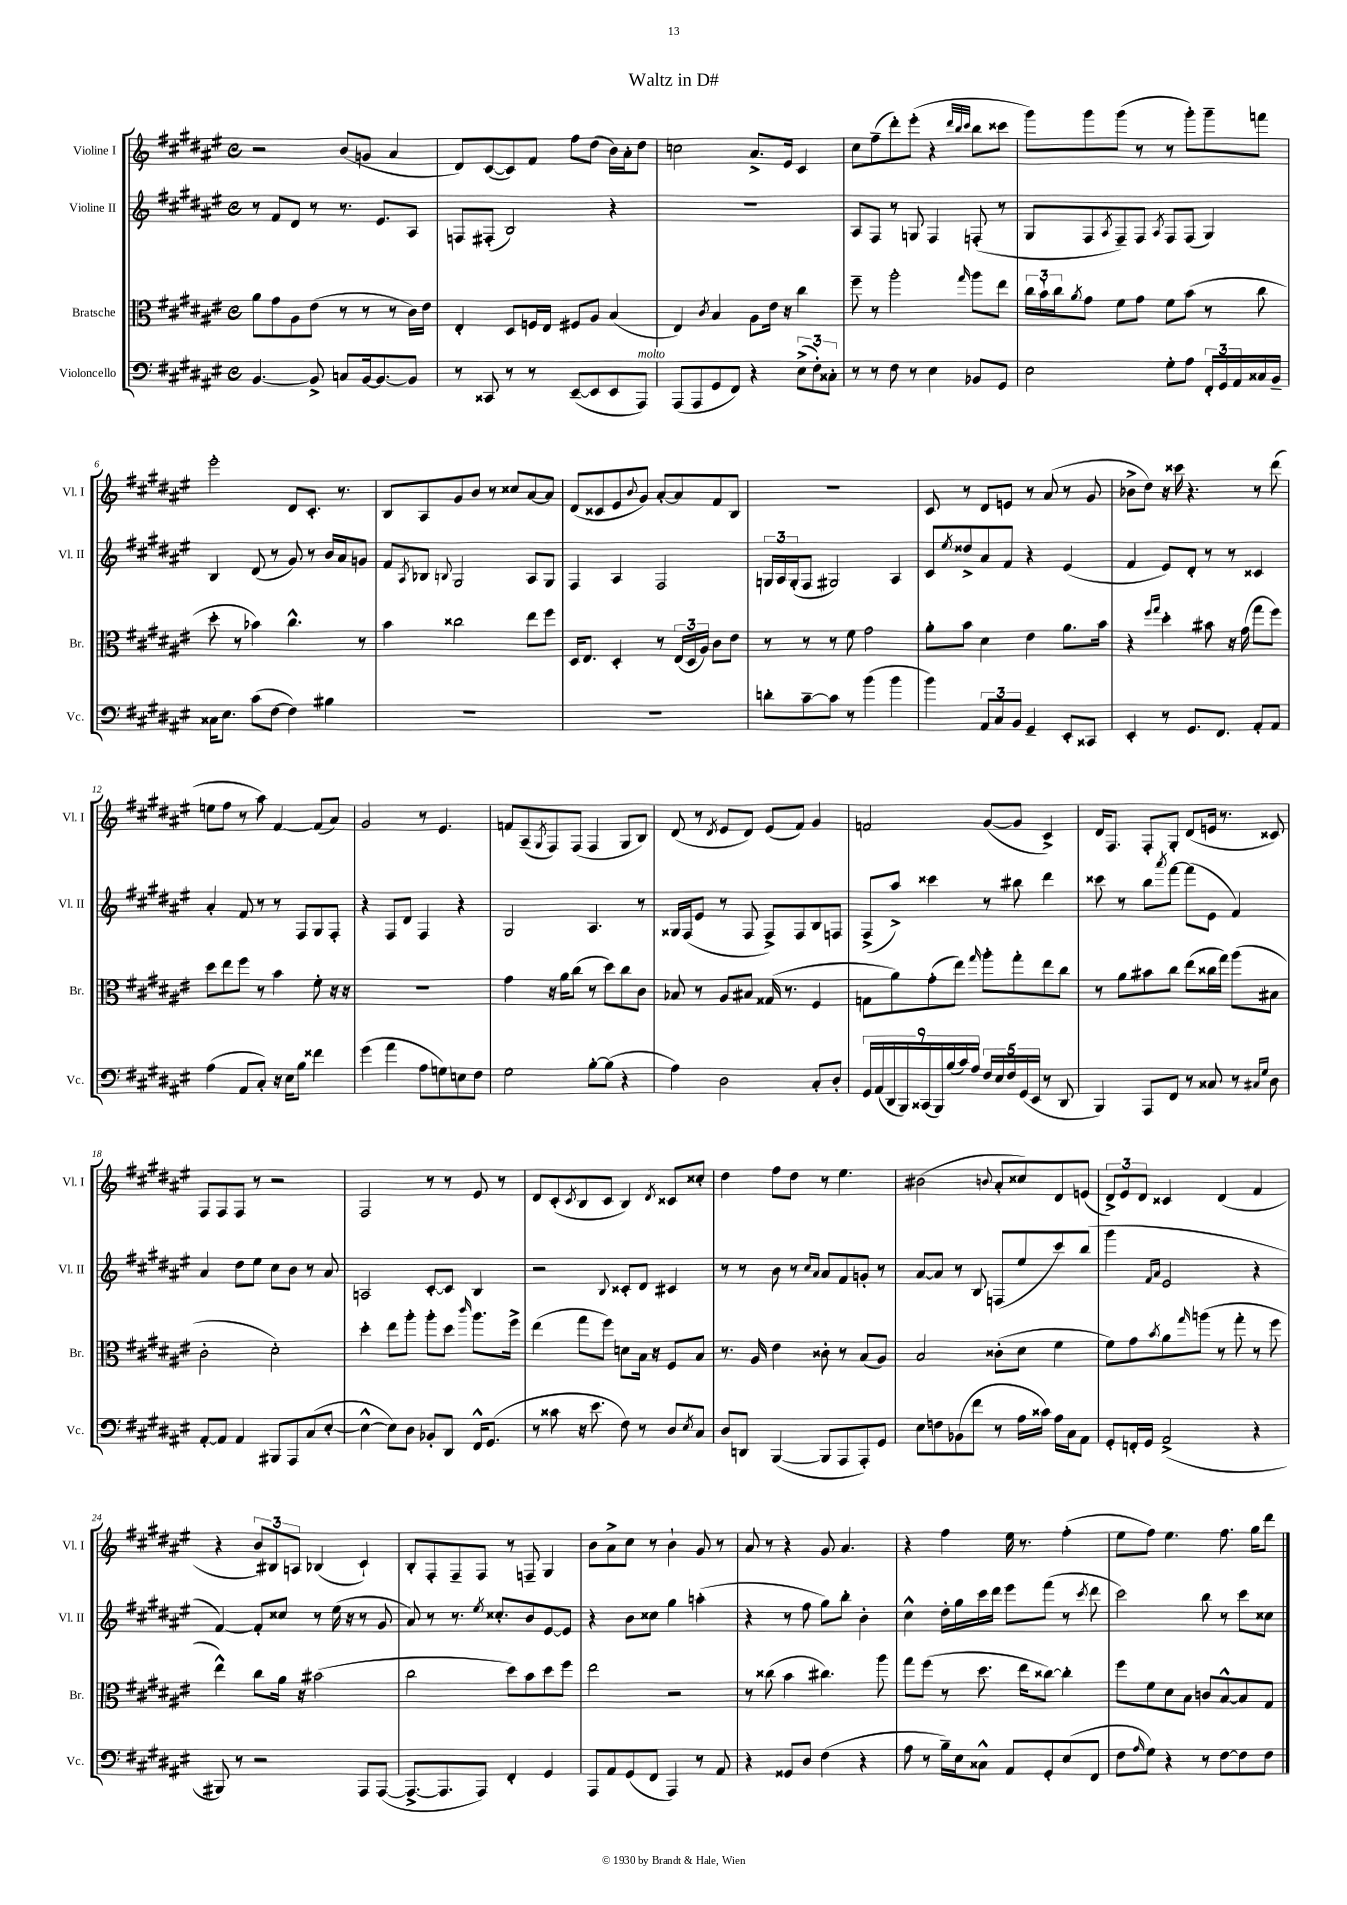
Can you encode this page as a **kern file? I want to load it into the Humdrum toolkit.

**kern	**kern	**kern	**kern
*staff4	*staff3	*staff2	*staff1
*clefF4	*clefC3	*clefG2	*clefG2
*k[f#c#g#d#a#e#]	*k[f#c#g#d#a#e#]	*k[f#c#g#d#a#e#]	*k[f#c#g#d#a#e#]
*M4/4	*M4/4	*M4/4	*M4/4
*met(c)	*met(c)	*met(c)	*met(c)
[4.BB/	8a#\L	8r	2r
.	8g#\	8f#/L	.
.	8A#\	8d#/J	.
8BB^/]	(8e#\J	8r	.
8C/L	8r	8.r	(8b/L
[16BB/k	8r	.	8g/J
8.BB/_	.	8.e#/L	.
.	8r	.	4a#/
8BB/]J	16c#\LL)	8A#/J	.
.	16e#\JJ	.	.
=	=	=	=
8r	4E#'/	8F/L	8d#/L)
8CC##/	.	(8F#'/J	([8c#/
8r	8D#/L	2B/)	8c#/])
8r	16F/L	.	8f#/J
.	16E#/JJ	.	.
([8EE#~/L	8F#/L	.	8ff#\L
8EE#/]	8A#/J	.	(8dd#\J
8EE#/	(4B/	4r	16b\LL)
.	.	.	16a#'\J
8AAA#/J)	.	.	8dd#\J
=	=	=	=
(8AAA#/L	4E#/)	1r	2cc\
8AAA#/	.	.	.
.	8qc#/	.	.
8GG#/	4B/	.	.
8FF#/J)	.	.	.
4r	8A#\L	.	8.a#^/L
.	16e#\Jk	.	.
.	16r	.	16e#/Jk
(12E#^\L	4cc#\	.	4c#/
12F#'\)	.	.	.
12C##'\J	.	.	.
=	=	=	=
8r	8ff#~\	8A#/L	8cc#\L
8r	8r	8F#/J	(8ff#~\
8F#\	2aa#'\	8r	8ddd#'\)
8r	.	8G/	(8eee#'\J
4E#\	.	4F#/	4r
.	.	.	32qqddd#/LLL
.	.	.	32qqbb/
.	16qqgg#/	.	32qqccc#/JJJ
8BB-/L	8aa#\L	(8F'/	8bb\L
8GG#/J	8ee#\J	8r	8ccc##\J
=	=	=	=
2E#\	24cc#\LL	8G#/L	8ggg#\L)
.	24b`\	.	.
.	24cc#\J	.	.
.	8qa#/	.	.
.	8g#\J	8F#/	8ggg#\
.	.	8qA#/	.
.	8f#\L	8F#~/)	(8ggg#\J
.	8g#\J	8F#/J	8r
.	.	8qA#/	.
8G#'\L	8f#\L	8F#/L	8r
8A#\J	(8b\J	(8F#/J	8ggg#'\L)
24FF#'/LL	8r	4G#/)	8ggg#~\
24GG#/	.	.	.
24AA#/	.	.	.
16C##/	8cc#\	.	8fff\J
16BB~/JJ	.	.	.
=	=	=	=
16C##\LK	8dd#'\	4B/	2eee#'\
8.E#\J	.	.	.
.	8r	.	.
(8c#\L	4b-\)	(8d#/	.
[8F#\J	.	8r	.
4F#\])	4.cc#^^\	8g#/)	8d#/L
.	.	8r	8.c#'/J
4B#\	.	16b/LL	.
.	.	16a#/J	8.r
.	8r	8g/J	.
=	=	=	=
1r	4b\	8f#/L	8B/L
.	.	8qA#/	.
.	.	8B-/J	8A#/
.	.	8qqB/	.
.	2cc##\	2G#/	8g#/
.	.	.	8b/J
.	.	.	8r
.	.	.	8cc##/L
.	8ee#\L	8A#/L	[8a#/
.	8ff#\J	8G#/J	8a#/]J
=	=	=	=
1r	16D#/LK	4F#/	(8d#/L
.	8.E#/J	.	.
.	.	.	8c##/
.	4D#'/	4A#/	8e#/
.	.	.	8qqb/
.	.	.	8g#/J)
.	8r	2F#/	[8a#'/L
.	(24E#/LL	.	8a#/]
.	24D#/	.	.
.	24A#/JJ)	.	.
.	8c#\L	.	8f#/
.	8e#\J	.	8B/J
=	=	=	=
8d'\L	8r	24G/LL	1r
.	.	24A#/	.
.	.	(24G'/J	.
[8c#~\	8r	8F#/J	.
8c#\]J	8r	2G#/)	.
8r	8f#\	.	.
(4b\	2g#\	.	.
4b\	.	4A#/	.
=	=	=	=
4b\)	8a#'\L	8c#/L	8c#/
.	.	8qee#/	.
.	8b\J	8dd##^/	8r
12AA#/L	4d#\	8a#/	8d#/L
12C#/	.	.	.
.	.	8f#/J	8e/J
12BB/J	.	.	.
4GG#~/	4e#\	4r	8r
.	.	.	(8a#/
8EE#'/L	8.a#\L	(4e#/	8r
8CC##/J	.	.	8g#/
.	16b\Jk	.	.
=	=	=	=
4EE#'/	4r	4f#/	8b-^\L
.	.	.	8dd#\J)
.	16qqff#/LL	.	.
.	16qqgg#/JJ	.	.
8r	4dd#'\	8e#/L)	16r
.	.	.	16ccc##\
8.GG#/L	.	8d#'/J	4.r
.	8b#\	8r	.
8.FF#/J	.	.	.
.	16r	8r	.
.	(16g#\	.	.
8AA#'/L	8gg#\L	4c##/	8r
8AA#/J	8ff#\J)	.	(8ddd#\
=	=	=	=
(4A#\	8dd#\L	4a#'/	8ee\L
.	8ee#\	.	8ff#\J
8AA#/L	8ff#\J	8f#/	8r
8C#'/J)	8r	8r	8aa#\)
16r	4b\	8r	[4f#/
16E#\LK	.	.	.
8B\J	.	8F#/L	.
4f##\	8f#'\	8G#/	(8f#/]L
.	16r	8F#'/J	8a#/J)
.	16r	.	.
=	=	=	=
(4g#\	1r	4r	2g#/
4a#\	.	8F#/L	.
.	.	8d#/J	.
8A#\L	.	4F#/	8r
8G\)	.	.	4.e#/
8E\	.	4r	.
8F#\J	.	.	.
=	=	=	=
2G#\	4g#\	2G#/	8f/L
.	.	.	(8A#~/
.	.	.	8qG#/
.	16r	.	8F#/)
.	16a#\LK	.	.
.	(8cc#\J	.	(8F#/J
[8B'\L	8r	4.A#/	4F#/
(8B\]J	8dd#\L)	.	.
4r	8cc#\	.	8G#/L
.	8c#\J	8r	8B/J)
=	=	=	=
4A#\)	8B-/	16G##/LL	(8d#/
.	.	(16F#/J	.
.	8r	8e#/J	8r
.	.	.	8qd#/
2D#\	8A#/L	8r	8e#/L
.	8B#/J	8F#/	8d#/J)
.	(16G##/	8F#^/L)	(8e#/L
.	8.r	.	.
.	.	8F#/	8f#/J)
8C#'/L	4F#/	8B/	4g#/
8D#'/J	.	8F/J	.
=	=	=	=
18GG#/LL	8G\L	(8F#^/L	2f/
(18AA#/	.	.	.
18DD#/	.	.	.
.	8a#\)	8aa#^/J)	.
18BBB/)	.	.	.
(18CC##/	.	.	.
.	(8g#'\	4ccc##\	.
18BBB/)	.	.	.
(18B/	.	.	.
.	8ee#\J)	.	.
18c#/)	.	.	.
18A#/JJ	.	.	.
.	16qqgg#/	.	.
20F#/LL	8aa#'\L	8r	([8g#/L
20E#/	.	.	.
20F#/	.	.	.
.	8gg#'\	8bb#\	8g#/]J
(20GG#/	.	.	.
20EE#/JJ	.	.	.
8r	8ee#\	4ddd#\	4c#^/)
8DD#/	8cc#\J	.	.
=	=	=	=
4BBB/)	8r	8ccc##\	16d#/LK
.	.	.	8.F#/J
.	8a#\L	8r	.
8AAA#/L	8b#\	8bb\L	8F#'/L
.	.	8qaaa#/	.
8FF#/J	8cc#\J	[8fff#\J	8G#'/J
8r	(8ee#\L	(8fff#\]L	(8d#/L
8C##/	16cc##\L	8e#\J	16e/Jk
.	16gg#\JJ)	.	8.r
8r	(8aa#\L	4f#/)	.
16qqC#/LL	.	.	.
16qqG#/JJ	.	.	.
8D#\	8B#\J	.	8c##/)
=	=	=	=
[8AA#'/L	2c#'\	4a#/	8F#/L
8AA#/]J	.	.	8F#/
4AA#/	.	8dd#\L	8F#/J
.	.	8ee#\J	8r
8BBB#/L	2d#'\)	8cc#\L	2r
8AAA#/	.	8b\J	.
(8C#/	.	8r	.
[8E#'/J	.	8a#/	.
=	=	=	=
4E#^^\_	4dd#'\	2A/	2F#/
8E#\]L)	8ee#\L	.	.
8D#\J	8aa#'\J	.	.
8BB-'/L	8aa#'\L	[8c#'/L	8r
8DD#/J	8dd#\J	8c#/]J	8r
.	16qqccc#/	.	.
16FF#^^/LK	8.aa#\L	4B/	8e#/
(8.GG#/J	.	.	.
.	.	.	8r
.	16ff#^\Jk	.	.
=	=	=	=
8r	(4ee#\	2r	8d#/L
8c##\	.	.	(8c#'/
.	.	.	8qc#/
16r	8gg#\L	.	8B/
8.e#\	.	.	.
.	8ff#\J)	.	8c#/J
.	.	8qqB/	.
8F#\)	8d\L	8c##'/L	4B/)
8r	16B\Jk	8d#/J	.
.	16r	.	.
.	.	.	8qd#/
8D#/L	8F#/L	4c#/	8c##/L
8qE#/	.	.	.
8C#/J	8B/J	.	8cc##'/J
=	=	=	=
8D#/L	8.r	8r	4dd#\
8DD/J	.	8r	.
.	16A#/	.	.
([4BBB/	4e#\	8b\	8ff#\L
.	.	8r	8dd#\J
.	.	16qqcc#/LL	.
.	.	16qqa#/JJ	.
8BBB/]L	8c##'\	8a#/L	8r
8AAA#/	8r	8f#/	4.ee#\
8AAA#'/)	(8B/L	8g'/J	.
8GG#/J	8A#/J)	8r	.
=	=	=	=
8E#\L	2B/	[8a#/L	(2b#\
8F\	.	8a#/]J	.
(8BB-\	.	8r	.
8f#\J	.	8B/	.
.	.	.	8qqb/
8r	(8c##'\L	(8F/L	8a#'/L
16A#\LL	8d#\J	8ee#/	8cc##/)
16c##\JJ)	.	.	.
16A#\LL	4f#\	8ccc#/)	8d#/
16C#\J	.	.	.
8AA#\J	.	(8bb/J	(8e/J
=	=	=	=
8GG#'/L	8f#\L)	4ggg#\	12d#^/L)
.	.	.	12e#/
16FF'/L	8g#\	.	.
.	.	.	12d#/J
16GG#/JJ	.	.	.
.	.	16qqf#/LL	.
.	8qb/	16qqa#/JJ	.
(2AA#^/	8a#\	2e#/	4c##/
.	16qqgg#/	.	.
.	(8aa\J	.	.
.	8r	.	(4d#/
.	8gg#'\	.	.
4r	8r	4r	4f#/
.	8ff#\	.	.
=	=	=	=
8BBB#/)	4ee#^^\)	[4f#/)	4r
8r	.	.	.
2r	8cc#\L	8f#'/]L	12b/L)
.	.	.	12B#/
.	16a#\Jk	8cc##/J	.
.	.	.	12A/J
.	16r	.	.
.	(2b#\	8r	(4B-/
.	.	(16ee#\	.
.	.	16r	.
8AAA#/L	.	8r	4c#`/)
([8AAA#/J	.	8g#/	.
=	=	=	=
8.AAA#^/_L	2cc#\	8a#/)	8B'/L
.	.	8r	8F#'/
8.AAA#/]	.	.	.
.	.	8.r	8F#~/
8AAA#/J)	.	.	8F#/J
.	.	8qee#/	.
.	.	8.cc##'/L	.
4FF#'/	8dd#\L)	.	8r
.	8b\	8b/	8F~/
4GG#/	8dd#\	[8e#/	4G#/
.	8ff#\J	8e#/]J	.
=	=	=	=
8AAA#/L	2ee#\	4r	8b\L
8AA#/	.	.	8a#^\
(8GG#/	.	8b\L	8cc#\J
8FF#/J	.	8cc##\J	8r
4AAA#/)	2r	4gg#\	4b`\
8r	.	(4aa'\	8g#/
8AA#/	.	.	8r
=	=	=	=
4r	8r	4r	8a#/
.	(8cc##\	.	8r
8GG##/L	4b\	8r	4r
8D#/J	.	8ff#\	.
(4F#\	4.cc#\)	8gg#\L)	8g#/
.	.	8bb'\J	4.a#/
4r	.	4b'\	.
.	8aa#\	.	.
=	=	=	=
8A#\	8gg#\L	4cc#^^\	4r
8r	(8ff#\J	.	.
16B~\LL)	8r	16dd#'\LL	4ff#\
16E#\J	.	16gg#\	.
8C##^^\J	8.dd#\	16ccc#\	.
.	.	16ddd#\JJ	.
8AA#/L	.	8eee#\L	16ee#\
.	16ee#\LK	.	8.r
8GG#'/	[8cc##\J)	(8fff#\J	.
(8E#/	4cc##'\]	8r	(4ff#'\
.	.	8qccc#/	.
8FF#/J	.	8ddd#\	.
=	=	=	=
8F#\L	8ff#\L	2ccc#\)	8ee#\L
16qqA#/	.	.	.
8G#\J)	8f#\	.	8ff#\J)
4r	8d#\	.	4.ee#\
.	8B\J	.	.
8r	8c/L	8bb\	.
[8F#\L	[8B^^/	8r	8.ff#\
8F#\]	8B/]	8ccc#\L	.
.	.	.	16gg#\LK
8F#\J	8G#/J	8cc##\J	8ddd#\J
==	==	==	==
*-	*-	*-	*-
